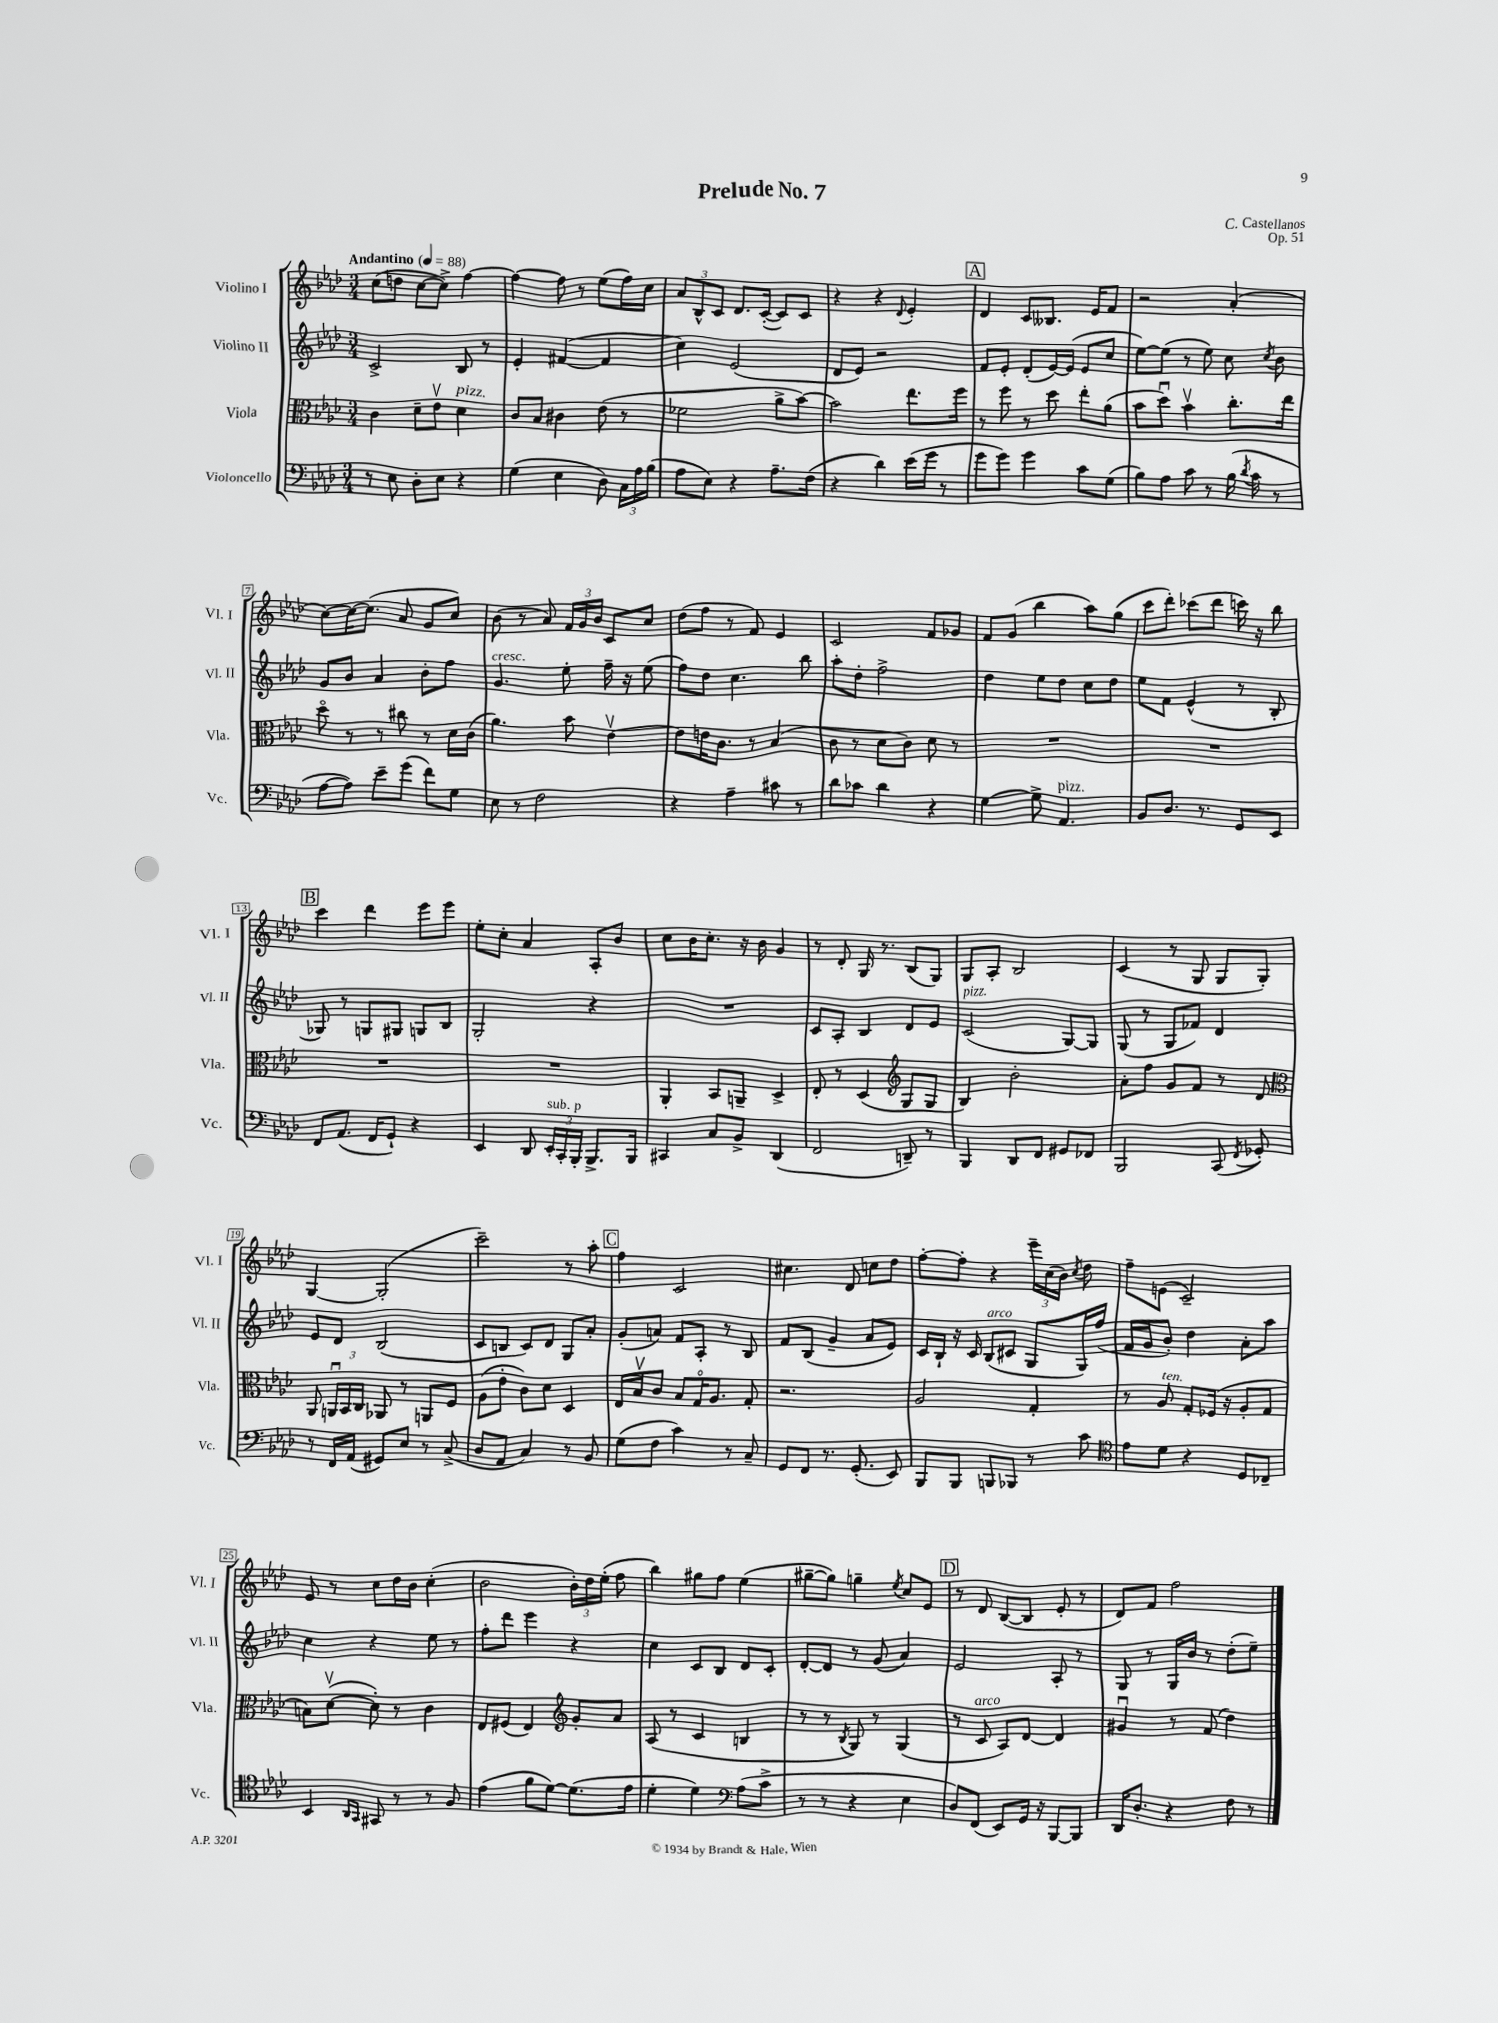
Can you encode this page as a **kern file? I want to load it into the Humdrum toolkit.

**kern	**kern	**kern	**kern
*part4	*part3	*part2	*part1
*staff4	*staff3	*staff2	*staff1
*I"Violoncello	*I"Viola	*I"Violino II	*I"Violino I
*I'Vc.	*I'Vla.	*I'Vl. II	*I'Vl. I
*clefF4	*clefC3	*clefG2	*clefG2
*k[b-e-a-d-]	*k[b-e-a-d-]	*k[b-e-a-d-]	*k[b-e-a-d-]
*M3/4	*M3/4	*M3/4	*M3/4
*MM88	*MM88	*MM88	*MM88
=1	=1	=1	=1
!	!	!	!LO:TX:a:B:t=Andantino
8r	4c\	2c^/	(8cc\L
8E-\	.	.	8ddn\J
8D-'\L	8d-~\L	.	[8cc\L
8E-\J	8e-v\J	.	8cc^\J])
!	!LO:TX:a:i:t=pizz.	!	!
4r	4d-\	8B-/	[4ff\
.	.	8r	.
=2	=2	=2	=2
(4G\	8c/L	4e-'/	4ff\_
.	8B-/J	.	.
4E-\	4c#X\	([4f#X/	8ff\]
.	.	.	8r
8D-\)	(8e-\	4f#/]	(8ee-\L
24C\LL	8r	.	16ff\L)
24A-\	.	.	.
.	.	.	16cc\JJ
(24B-\JJ	.	.	.
=3	=3	=3	=3
8A-\L	2f-X\	4cc\)	12a-/L
.	.	.	12B-^^/
8E-\J)	.	.	.
.	.	.	12c/J
4r	.	(2e-/	8.d-/L
.	.	.	([16c'/Jk
8.A-~\L	8a-^\L	.	8c/L])
.	[8b-\J)	.	8c/J
(16F\Jk	.	.	.
=4	=4	=4	=4
4r	2b-\]	8d-/L	4r
.	.	8e-/J)	.
4d-\)	.	2r	4r
.	.	.	8qqd-/
(16e-\LL	8.ee-\L	.	4e-'/
16g\JJ	.	.	.
8r	.	.	.
.	16ff\Jk	.	.
!!LO:REH:place=s1:t=A
=5	=5	=5	=5
8g\L	8r	8f/L	4d-/
8g\J)	8ff\	8e-'/J	.
4g\	8r	(8d-'/L	8c/L
.	8dd-\	[16e-/L)	8.B--X/J
.	.	(16e-/JJ]	.
8c\L	8ee-'\L	8e-/L	.
.	.	.	16e-/KL
(8G\J	(8a-\J	8cc/J	8f/J
=6	=6	=6	=6
8B-\L)	8b-\L	[8ee-\L)	2r
8A-\J	8dd-u\J)	(8ee-\J]	.
8c\	4b-v\	8r	.
8r	.	8ee-\)	.
(16B-\	8.cc'\L	8cc\	(4a-'/
8qd-/	.	.	.
16c\	.	.	.
.	.	8qcc/	.
8r	.	8b-\	.
.	16ee-\Jk	.	.
!!LO:LB:g=z
=7	=7	=7	=7
[8A-\L	8dd-\	8g/L	[8cc\L)
8A-\J])	8r	8b-/J	16cc\K_
.	.	.	(8.cc\J]
8e-~\L	8r	4a-/	.
(8g\J	8cc#X\	.	8a-/
8f\L)	8r	8b-'\L	8g/L
8G\J	16d-\LL	8ff\J	8cc/J)
.	(16c\JJ	.	.
=8	=8	=8	=8
!	!	!LO:TX:a:i:t=cresc.	!
8E-\	4.a-\)	4.g/	(8b-\
8r	.	.	8r
2F\	.	.	8a-/)
.	8b-\	8ee-'\	24f/LL
.	.	.	24g/
.	.	.	24b-/JJ
.	[4e-v\	16ff~\	8c/L
.	.	16r	.
.	.	(8ee-\	8cc/J
=9	=9	=9	=9
4r	8e-\L]	8ff\L)	(8dd-\L
.	16en\K	8dd-\J	8ff\J
.	8.c\J	.	.
4A-~\	.	4.cc\	8r
.	8r	.	8f/)
8c#X\	(4B-/	.	4e-/
8r	.	8bb-\	.
=10	=10	=10	=10
8d-\L	8c\	8aa-'\L	2c/
8c-X\J	8r	8dd-'\J	.
4d-\	8d-\L	2ff^\	.
.	8c\J)	.	.
4r	8d-\	.	8f/L
.	8r	.	8g-X/J
=11	=11	=11	=11
[4G\	2.r	4dd-\	8f/L
.	.	.	(8g/J
8G^\]	.	8ee-\L	4bb-\
!LO:TX:a:i:t=pizz.	!	!	!
4.AA-/	.	8dd-\J	.
.	.	8cc\L	8aa-\L)
.	.	8dd-\J	(8gg\J
=12	=12	=12	=12
8BB-/L	2.r	8ee-\L	8ccc\L
8.D-/J	.	8f\J	8ddd-'\J)
.	.	(4e-^^/	(8ccc-X\L
8.r	.	.	.
.	.	.	8ddd-\J
8GG/L	.	8r	16cccn\)
.	.	.	16r
8EE-/J	.	8B-'/	8bb-\
!!LO:LB:g=z
!!LO:REH:place=s1:t=B
=13	=13	=13	=13
8FF/L	2.r	8G-X/)	4ccc\
(8.AA-/J	.	8r	.
.	.	8Gn/L	4ddd-\
16FF/KL	.	.	.
8GG`/J)	.	8G#X/J	.
4r	.	8Gn/L	8eee-\L
.	.	8B-/J	8eee-\J
=14	=14	=14	=14
4EE-/	2.r	2G'/	8ee-'\L
.	.	.	8cc'\J
8DD-/	.	.	4a-/
!LO:TX:a:i:t=sub. p	!	!	!
24EE-'/LL	.	.	.
24CC'/	.	.	.
24BBB-'/JJ	.	.	.
8.BBB-^/L	.	4r	8A-'/L
.	.	.	8b-/J
16BBB-/Jk	.	.	.
=15	=15	=15	=15
4CC#X/	4AA-'/	2.r	8cc\L
.	.	.	16b-\K
.	.	.	8.cc'\J
8C/L	8BB-/L	.	.
8BB-^/J	8AAn~/J	.	16r
.	.	.	16b-\
(4DD-/	4D-^/	.	4g/
=16	=16	=16	=16
2FF/	8E-'/	8c/L	8r
.	8r	8A-'/J	8d-'/
.	(4D-/	4B-/	16G/
.	.	.	8.r
*	*clefG2	*	*
8DDn~/)	8G/L	8d-/L	(8B-/L
8r	8G/J	8e-/J	8G/J)
=17	=17	=17	=17
!	!	!LO:TX:a:i:t=pizz.	!
4BBB-/	4B-/)	(2c/	8G/L
.	.	.	8A-'/J
8DD-/L	2b-'\	.	2B-/
8FF/J	.	.	.
8GG#X/L	.	[8G/L)	.
8FF-X/J	.	8G/J]	.
=18	=18	=18	=18
2BBB-/	8a-'\L	(8G/	(4c/
.	8ff\J	8r	.
.	8g/L	8G/L	8r
.	8f/J	8f-X/J)	8G/
(8CC/	8r	4d-/	8G/L
8qFF/	.	.	.
8GG-X'/)	8d-/	.	8G'/J)
!!LO:LB:g=z
=19	=19	=19	=19
*	*clefC3	*	*
8r	8AA-/	8e-/L	[4G/
16FF/LL	24AAnu/LL	8d-/J	.
.	24BB-/	.	.
(16AA-/JJ	.	.	.
.	24C/JJ	.	.
8GG#X/L)	8AA-X/	(2B-/	(2G'/]
8E-/J	8r	.	.
8r	8AAn/L	.	.
(8C^/	8F/J	.	.
=20	=20	=20	=20
8D-/L	(8A-\L	8c/L	2ccc~\)
8AA-/J	8e-'\J	8Bn/J	.
4C/)	8c\L)	8c/L)	.
.	8d-\J	8d-/J	.
8r	4D-/	8G/L	8r
8BB-/	.	8a-'/J	8aa-'\
!!LO:REH:place=s1:t=C
=21	=21	=21	=21
(8G\L	16E-/LL	(8g'/L	4ff\
.	16B-v/J	.	.
8F\J	8c/J	8an/J)	.
4c\)	8B-/L	8f/L	2c/
.	16G/K	8A-'/J	.
.	8.A-/J	.	.
8r	.	8r	.
8C~/	8G'/	8B-/	.
=22	=22	=22	=22
8GG/L	2.r	8f/L	4.cc#X\
8FF/J	.	(8B-/J	.
8.r	.	4g~/	.
.	.	.	8d-/
(8.GG'/	.	.	.
.	.	8a-/L	8ccn\L
8EE-/)	.	8e-/J)	8dd-\J
=23	=23	=23	=23
8BBB-/L	2A-/	16c/LL	[8ff'\L
.	.	16B-`/JJ	.
8BBB-/J	.	16r	8ff'\J]
.	.	16c/	.
!	!	!LO:TX:a:i:t=arco	!
8BBBn/L	.	(8B-/L	4r
8BBB-X/J	.	8c#X/J	.
8r	4G'/	8G/L	24eee-~\LL
.	.	.	(24cc\
.	.	.	24b-\JJ)
.	.	.	8qcc/
8c\	.	16G/L)	8dd-\
.	.	(16ff/JJ	.
=24	=24	=24	=24
*clefC4	*	*	*
8e-\L	8r	16f/LL	8ff~\L
.	.	16g/J	.
!	!LO:TX:a:i:t=ten.	!	!
8d-\J	8A-/	8b-'/J)	(8en\J
4r	8G'/L	4dd-\	2c~/)
.	(16F-X/Jk	.	.
.	16r	.	.
8D-/L	8A-'/L	8a-'\L	.
8C-X~/J	8G/J	8aa-\J	.
!!LO:LB:g=z
=25	=25	=25	=25
4BB-/	8Bn\L)	4cc\	8e-/
.	([8d-v\J	.	8r
16qqAA-/LL	.	.	.
16qqGG/JJ	.	.	.
8GG#X/	8d-'\])	4r	8cc\L
8r	8r	.	16dd-\L
.	.	.	16b-\JJ
8r	4c\	8ee-\	(4cc'\
8F/	.	8r	.
=26	=26	=26	=26
(4e-\	8E-/L	8ff'\L	2b-\
.	(8F#X/J	8ddd-\J	.
8f\L	4E-/)	4eee-\	.
[8d-\J)	.	.	.
*	*clefG2	*	*
(8.d-\L]	8g'/L	4r	24b-'\LL)
.	.	.	24dd-\
.	.	.	(24ee-'\JJ
.	8a-/J	.	8ff\
16e-\Jk	.	.	.
=27	=27	=27	=27
4d-'\	(8A-/	4cc\	4bb-\)
.	8r	.	.
4d-\)	4c/	8c/L	8gg#X\L
.	.	8B-/J	8ff\J
*clefF4	*	*	*
(8A-\L	4Bn/	8d-/L	(4ee-\
8c^\J	.	8c'/J	.
=28	=28	=28	=28
8r	8r	[8d-'/L	[8gg#X~\L
8r	8r	8d-/J]	8gg#\J])
.	8qB-/	.	.
4r	8G/)	8r	4ggn~\
.	8r	(8g/	.
.	.	.	8qee-/
4E-\	(4G/	4a-/)	8cc/L
.	.	.	8e-/J
!!LO:REH:place=s1:t=D
=29	=29	=29	=29
8D-/L)	8r	2e-/	8r
!	!LO:TX:a:i:t=arco	!	!
(8FF/J	8c/	.	8d-/
8EE-/L)	8A-/L)	.	([8B-/L
16GG/Jk	[8d-/J	.	8B-/J]
16r	.	.	.
[8BBB-/L	4d-/]	8A-'/	8e-'/
8BBB-/J]	.	8r	8r
=30	=30	=30	=30
16DD-/KL	4g#Xu/	8G/	8d-/L)
8.D-'/J	.	.	.
.	.	8r	8f/J
4r	8r	16G/LL	2ff\
.	.	16b-/JJ	.
.	(8f/	8r	.
8F\	4dd-\)	(8dd-'\L	.
8r	.	8ee-~\J)	.
==	==	==	==
*-	*-	*-	*-
